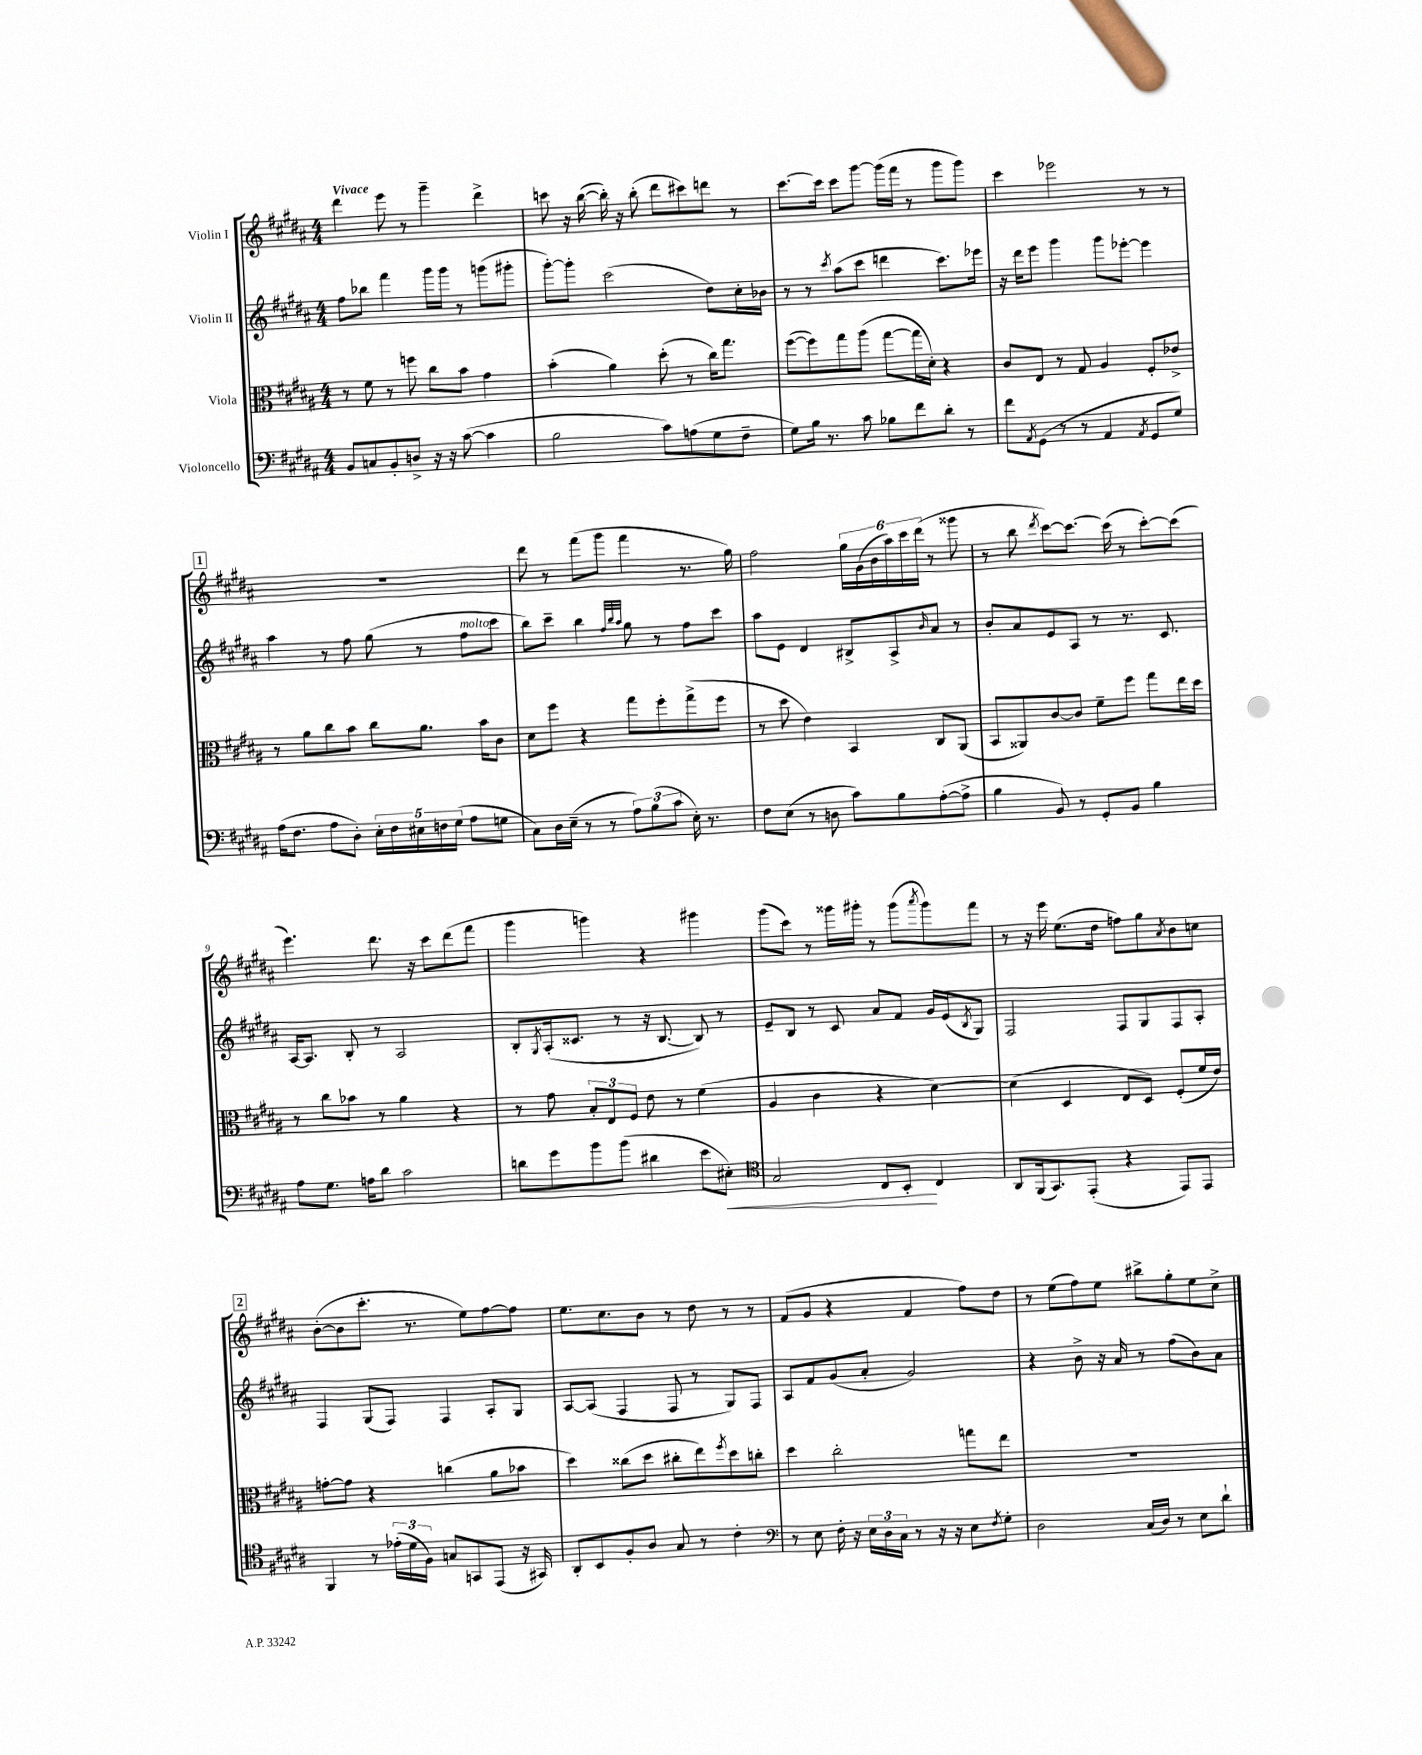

**kern	**dynam	**kern	**kern	**kern
*part4	*part4	*part3	*part2	*part1
*staff4	*staff4	*staff3	*staff2	*staff1
*I"Violoncello	*	*I"Viola	*I"Violin II	*I"Violin I
*clefF4	*	*clefC3	*clefG2	*clefG2
*k[f#c#g#d#a#]	*	*k[f#c#g#d#a#]	*k[f#c#g#d#a#]	*k[f#c#g#d#a#]
*M4/4	*	*M4/4	*M4/4	*M4/4
=1	=1	=1	=1	=1
!	!	!	!	!LO:TX:a:B:t=Vivace
8BB/L	.	8r	8ff#\L	4ddd#\
8Cn/	.	8f#\	8bb-X\J	.
8BB'/	.	8r	4fff#\	8eee\
8Dn^/J	.	8ffn\	.	8r
16r	.	8cc#\L	16ggg#\LL	4ggg#~\
16r	.	.	16ggg#\JJ	.
([8c#\	.	8b\J	8r	.
4c#\]	.	4g#\	(8gggn\L	4ddd#^\
.	.	.	8ggg#X'\J	.
=2	=2	=2	=2	=2
2B\	.	(4b'\	[8ggg#'\L)	8cccn\
.	.	.	8ggg#'\J]	16r
.	.	.	.	([16bb\
.	.	4a#\)	(2ccc#\	16bb'\])
.	.	.	.	16r
.	.	.	.	(8bb'\
8c#\L)	.	(8dd#'\	.	8ddd#\L
(8An\	.	8r	.	8ccc#X\)
8G#\	.	16cc#\KL)	8dd#\L)	8dddn\J
.	.	8.gg#\J	.	.
8F#~\J	.	.	16cc#'\L	8r
.	.	.	16b-X\JJ	.
=3	=3	=3	=3	=3
8G#\L)	.	([8ff#\L	8r	[8.ccc#\L
16B\Jk	.	8ff#\])	8r	.
8.r	.	.	.	16ccc#\Jk]
.	.	.	8qccc#/	.
.	.	8gg#\	(8aa#\L	8ccc#\L
8c#\	.	(8aa#\J	8ccc#\J	[8ggg#\J
8B-X\L	.	[8gg#\L	4dddn\	(16ggg#\LL]
.	.	.	.	16fff#\JJ
8f#\	.	16gg#\L]	.	8r
.	.	16d#'\JJ)	.	.
8d#'\J	.	4r	8.ccc#\L)	8ggg#\L
8r	.	.	.	8ggg#\J)
.	.	.	16eee-X\Jk	.
=4	=4	=4	=4	=4
8f#\L	.	8c#/L	16r	4ccc#\
.	.	.	16ddd#\KL	.
8qAA#/	.	.	.	.
(8GG#\J	.	8E/J	8eee\J	.
8r	.	8r	4ggg#\	2eee-X\
8r	.	8G#/	.	.
4AA#/	.	4A#/	8ggg#\L	.
.	.	.	[8eee-X'\J	.
8qAA#/	.	.	.	.
8GG#/L	.	8F#'/L	4eee-\]	8r
8G#/J)	.	8e-X^/J	.	8r
!!LO:LB:g=z
!!LO:REH:place=s1:t=1
=5	=5	=5	=5	=5
(16A#\KL	.	8r	4aa#\	1r
8.F#\J	.	.	.	.
.	.	8a#\L	.	.
8A#\L	.	8cc#\	8r	.
8D#'\J)	.	8b\J	8ff#\	.
20E'\LL	.	8cc#\L	(8gg#\	.
20F#\	.	.	.	.
20E#X\	.	.	.	.
.	.	8.a#\J	8r	.
20Fn\	.	.	.	.
(20G#\JJ	.	.	.	.
!	!	!	!LO:TX:a:i:t=molto	!
8A#\L	.	.	8ff#\L	.
.	.	16b\KL	.	.
8Gn\J	.	8c#\J	8ccc#\J	.
=6	=6	=6	=6	=6
8C#\L)	.	8d#\L	8bb\L)	8ddd#\
16D#\L	.	8ff#\J	8ccc#~\J	8r
(16E~\JJ	.	.	.	.
8r	.	4r	4bb\	(8fff#\L
8r	.	.	.	8ggg#\J
.	.	.	32qqff#/LLL	.
.	.	.	32qqbb/	.
.	.	.	32qqaa#/JJJ	.
12A#\L)	.	8gg#\L	8gg#\	4fff#\
(12B\	.	.	.	.
.	.	8ff#'\	8r	.
12c#\J	.	.	.	.
16E'\)	.	(8gg#^\	8ff#\L	8.r
8.r	.	.	.	.
.	.	8ff#\J	8ccc#\J	.
.	.	.	.	16gg#\)
=7	=7	=7	=7	=7
8F#\L	.	8r	8aa#\L	2ff#\
(8E\J	.	8dd#\	8e\J	.
8r	.	4e\)	4d#/	.
8Dn\	.	.	.	.
8c#\L)	.	4BB/	8B#X^/L	24gg#\LL
.	.	.	.	(24g#\
.	.	.	.	24b\
8B\	.	.	8A#^/	24aa#\)
.	.	.	.	24ccc#\
.	.	.	.	(24ddd#\JJ
.	.	.	16qqb/	.
([8A#'\	.	8C#/L	8a#/J	8r
8A#^\J]	.	(8AA#/J	8r	8ggg##X\
=8	=8	=8	=8	=8
4B\	.	8BB/L	8b'/L	8r
.	.	8AA##X/)	8a#/	8bb\
.	.	.	.	8qddd#/
8BB/)	.	[8c#/	8e/	[8ccc#\L)
8r	.	8c#/J]	8A#/J	8.ccc#\J_
8GG#'/L	.	8f#~\L	8r	.
.	.	.	.	(16ccc#\]
8BB/J	.	8ff#\J	8.r	8r
4B\	.	8gg#\L	.	[8ccc#'\L)
.	.	.	8.c#/	.
.	.	16ee\L	.	(8ccc#\J]
.	.	16dd#\JJ	.	.
!!LO:LB:g=z
=9	=9	=9	=9	=9
8A#\L	.	8r	[16A#/KL	4.eee\)
.	.	.	8.A#/J]	.
8.G#\J	.	8cc#\L	.	.
.	.	8b-X\J	8B'/	.
16An\KL	.	.	.	.
8d#\J	.	8r	8r	8.ddd#\
2c#\	.	4a#\	2A#/	.
.	.	.	.	16r
.	.	.	.	8ccc#\L
.	.	4r	.	(8ddd#\
.	.	.	.	8fff#\J
=10	=10	=10	=10	=10
8dn\L	.	8r	8B'/L	4ggg#\
.	.	.	8qG#/	.
8g#\	.	8g#\	(16A#'/k	.
.	.	.	8.c##X/J	.
8b\	.	12B'/L	.	4gggn\)
.	.	12E/	.	.
(8b\J	.	.	8r	.
.	.	12F#/J	.	.
4d#X\	.	8e\	16r	4r
.	.	.	[8.B/	.
.	.	8r	.	.
8e\L	.	(4f#\	8B/])	4ggg#X\
!	!LO:HP:b	!	!	!
8E#X'\J)	<	.	8r	.
=11	=11	=11	=11	=11
*clefC4	*	*	*	*
2G#/	.	4A#/	8e~/L	(8ggg#\L
.	.	.	8B/J	8ccc#\J)
.	.	4c#\	8r	8r
.	.	.	8c#/	16ggg##X\LL
.	.	.	.	16ggg#X'\JJ
8C#/L	.	4r	8a#/L	8r
8BB'/J	.	.	8f#/J	(8ggg#\L
.	.	.	.	8qaaa#/
4C#/	[	[4d#\)	16g#/LL	8ggg#\)
.	.	.	(16e/J	.
.	.	.	8qB/	.
.	.	.	8G#/J)	8fff#\J
=12	=12	=12	=12	=12
8AA#/L	.	(4d#\]	2F#/	8r
(16FF#/k	.	.	.	16r
8.GG#/)	.	.	.	16eee\
.	.	4D#/	.	(8.ee\L
(8EE'/J	.	.	.	.
.	.	.	.	16dd#\Jk
4r	.	8E/L	8F#/L	8ffn\L)
.	.	8D#/J)	8G#/	8gg#\
.	.	.	.	8qa#/
8EE/L)	.	(8F#'/L	8F#/	8b\
8EE/J	.	16f#/L	8A#'/J	8ccn\J
.	.	16e/JJ)	.	.
!!LO:LB:g=z
!!LO:REH:place=s1:t=2
=13	=13	=13	=13	=13
4FF#/	.	[8gn'\L	4F#/	([8b'\L
.	.	8g\J]	.	8b\]
8r	.	4r	(8G#/L	8.ccc#'\J
(24e-X'\LL	.	.	8F#/J)	.
24d#\	.	.	.	.
.	.	.	.	8.r
24F#\JJ)	.	.	.	.
8Gn/L	.	(4ccn\	4F#/	.
8GGn/	.	.	.	8ee\L)
(8EE/J	.	8a#\L	8A#'/L	[8ff#\
16r	.	8b-X\J	8G#/J	8ff#\J]
16GG#X/)	.	.	.	.
=14	=14	=14	=14	=14
8AA#'/L	.	4dd#\)	[8A#/L	8.ee\L
8BB/	.	.	(8A#/J]	.
.	.	.	.	8.cc#\
8F#'/	.	(8cc##X\L	4F#/	.
8A#/J	.	8dd#\J	.	8b\J
8G#/	.	8cc#X'\L	8F#/	8r
8r	.	8ee\)	8r	8dd#\
.	.	8qff#/	.	.
4c#'\	.	8dd#\	8G#/L)	8r
.	.	8ccn'\J	8F#/J	8r
=15	=15	=15	=15	=15
*clefF4	*	*	*	*
8r	.	4dd#\	8A#/L	(8f#/L
8E\	.	.	8f#/	8g#/J
16F#'\	.	2cc#'\	(8g#/	4r
16r	.	.	.	.
24E\LL	.	.	8a#'/J	.
24D#\	.	.	.	.
24C#\JJ	.	.	.	.
8r	.	.	2g#/)	4f#/
16r	.	.	.	.
16r	.	.	.	.
8E\L	.	8ggn\L	.	8ff#\L)
8qF#/	.	.	.	.
8G#'\J	.	8ee\J	.	8dd#\J
=16	=16	=16	=16	=16
2D#\	.	1r	4r	8r
.	.	.	.	(8ee\L
.	.	.	8b^\	8ff#\)
.	.	.	16r	8ee\J
.	.	.	16a#/	.
(16C#/LL	.	.	8r	8bb#X^\L
16D#/JJ)	.	.	.	.
8r	.	.	(8ff#\L	8gg#'\
8E\L	.	.	8b\)	8ee\
8d#`\J	.	.	8a#\J	8cc#^\J
==	==	==	==	==
*-	*-	*-	*-	*-
